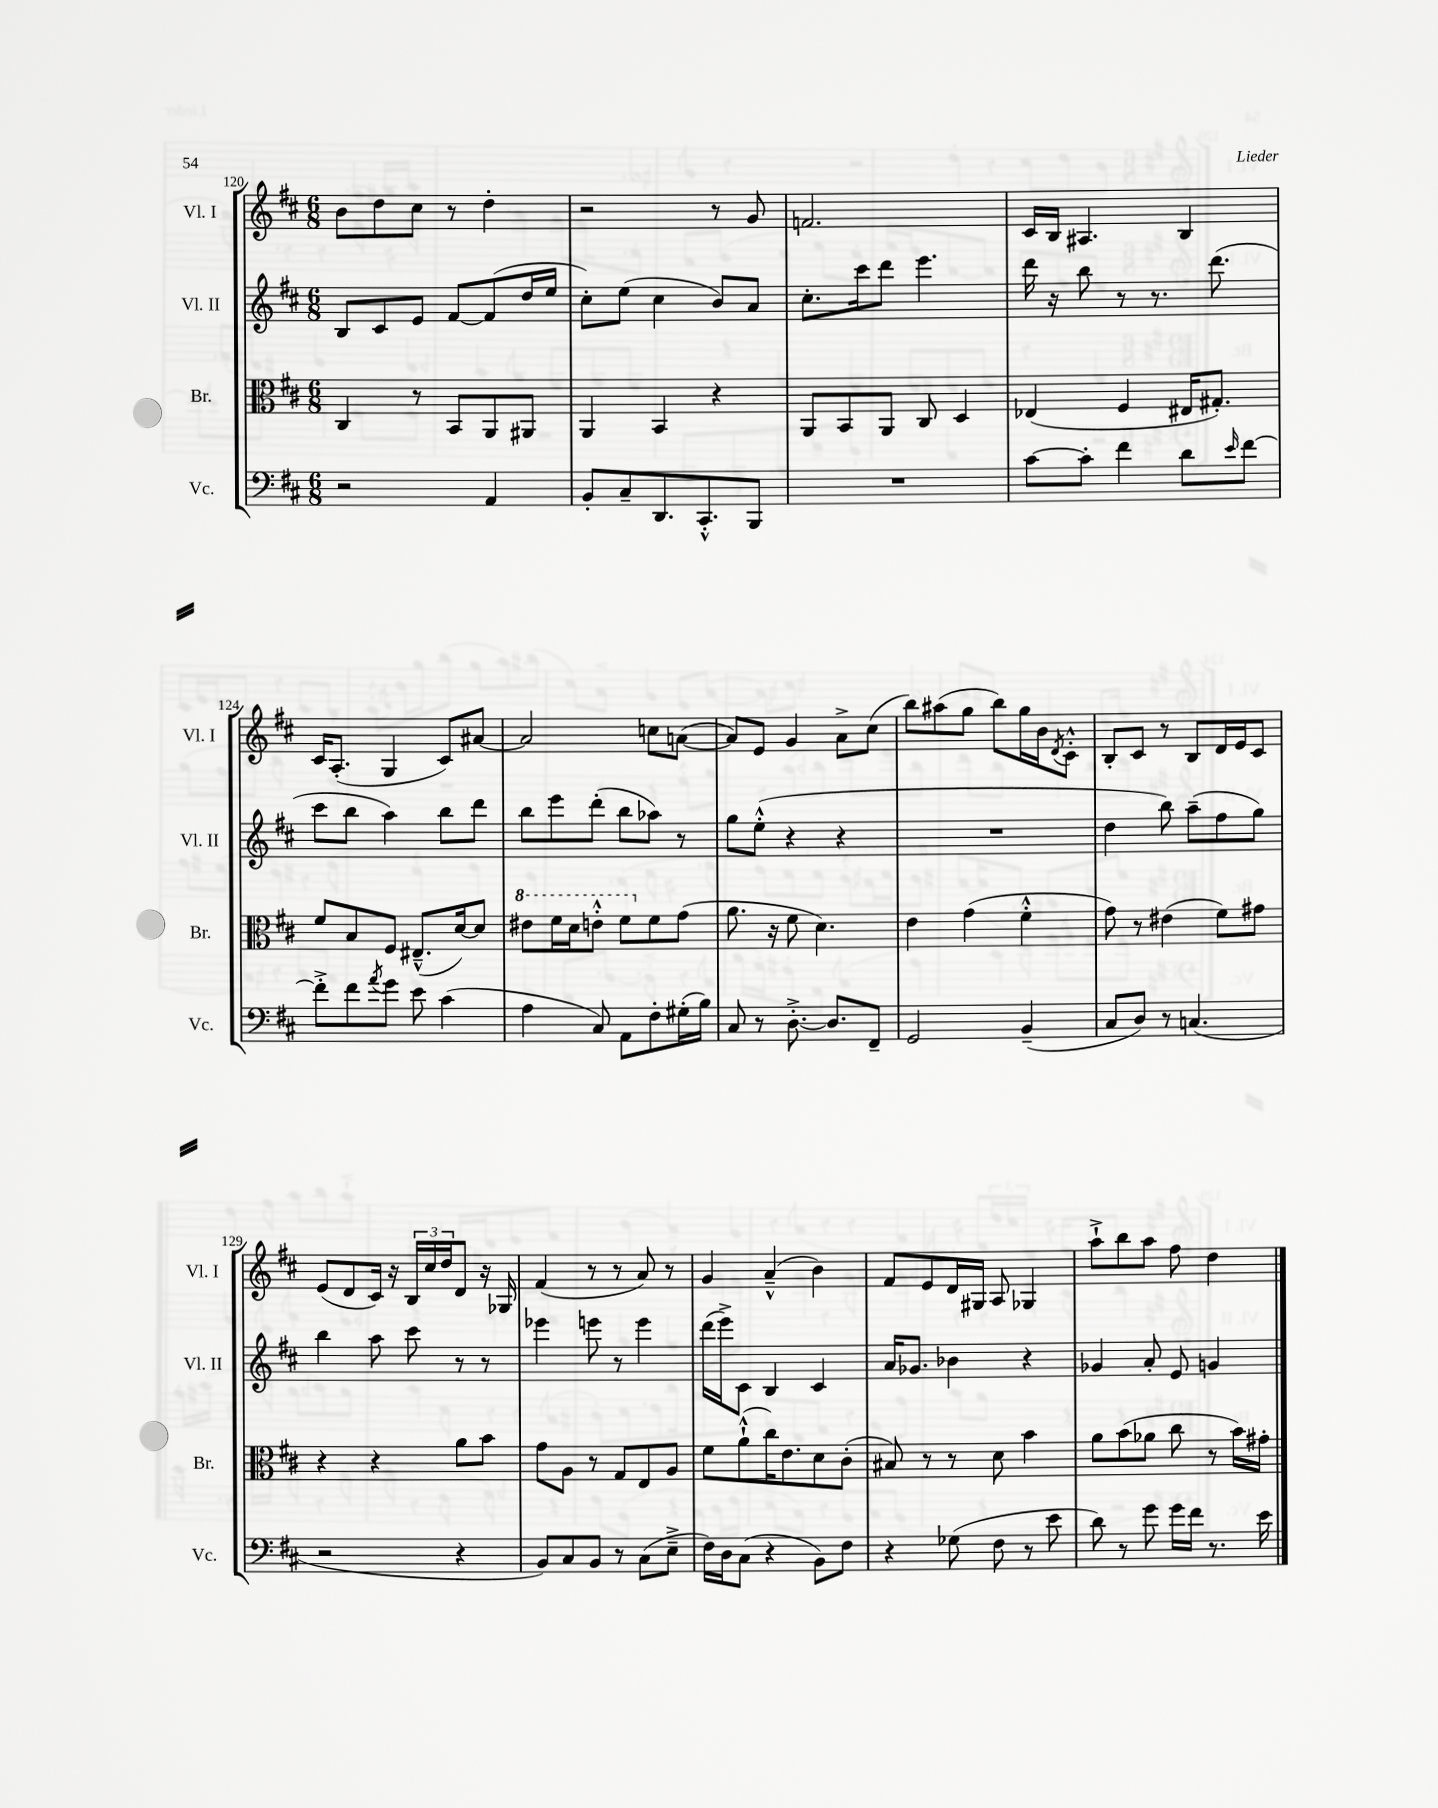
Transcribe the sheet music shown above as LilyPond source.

<<
\new StaffGroup <<
\new Staff = "s0" \with { instrumentName = "Vl. I" shortInstrumentName = "Vl. I" } {
    \clef treble \key d \major \numericTimeSignature \time 6/8
    b'8 d''8 cis''8 r8 d''4-. |
    r2 r8 g'8 |
    f'2. |
    cis'16 b16 ais4. b4 |
    cis'16 a8.-.( g4 cis'8) ais'8~ |
    ais'2 c''8 a'8~( |
    a'8) e'8 g'4 a'8-> cis''8( |
    b''8) ais''8( g''8 b''8) g''16 b'16 \acciaccatura { d'8 } cis'8-.-^ |
    b8-. cis'8 r8 b8 d'16 e'16 cis'8 |
    e'8( d'8 cis'16) r16 \tuplet 3/2 { b16 cis''16 d''16 } d'8 r16 ges16 |
    fis'4( r8 r8 a'8) r8 |
    g'4 a'4---^( b'4) |
    fis'8 e'8 d'16 gis16 a8 ges4 |
    a''8-!-> b''8 a''8 fis''8 d''4 \bar "|." |
}
\new Staff = "s1" \with { instrumentName = "Vl. II" shortInstrumentName = "Vl. II" } {
    \clef treble \key d \major \numericTimeSignature \time 6/8
    b8 cis'8 e'8 fis'8~ fis'8( d''16 e''16 |
    cis''8-.) e''8( cis''4 b'8) a'8 |
    cis''8.-. cis'''16 d'''8 e'''4. |
    d'''16 r16 b''8 r8 r8. d'''8.( |
    cis'''8 b''8 a''4) b''8 d'''8 |
    b''8 e'''8 d'''8-.( b''8 aes''8) r8 |
    g''8 e''8-.-^( r4 r4 |
    R2. |
    d''4 b''8) a''8--( fis''8 g''8) |
    b''4 a''8 cis'''8 r8 r8 |
    ees'''4 e'''8 r8 e'''4 |
    d'''16( e'''16->) cis'8 b4 cis'4 |
    a'16 ges'8. bes'4 r4 |
    ges'4 a'8-. e'8 g'4 \bar "|." |
}
\new Staff = "s2" \with { instrumentName = "Br." shortInstrumentName = "Br." } {
    \clef alto \key d \major \numericTimeSignature \time 6/8
    cis4 r8 b,8 a,8 ais,8 |
    a,4 b,4 r4 |
    a,8 b,8 a,8 cis8 d4 |
    ees4( fis4 eis16 gis8.-.) |
    fis'8 b8 fis8 eis8.---^( d'16~) d'8 |
    \ottava #1 eis''8 fis''16 d''16 e''8-.-^ fis''8 \ottava #0 fis'8 g'8( |
    a'8. r16 fis'8 d'4.) |
    e'4 g'4( fis'4-.-^ |
    g'8) r8 eis'4( fis'8) gis'8 |
    r4 r4 a'8 b'8 |
    g'8 a8 r8 g8 e8 a8 |
    fis'8 a'8-!-^( cis''16) e'8. d'8 cis'8-.( |
    bis8) r8 r8 d'8 b'4 |
    a'8 b'8( aes'8 cis''8 r8 b'16) gis'16-. \bar "|." |
}
\new Staff = "s3" \with { instrumentName = "Vc." shortInstrumentName = "Vc." } {
    \clef bass \key d \major \numericTimeSignature \time 6/8
    r2 a,4 |
    b,8-. cis8-- d,8. cis,8.-.-^ b,,8 |
    R2. |
    cis'8~ cis'8-. fis'4 d'8 \grace { e'16 } fis'8~ |
    fis'8-.-> fis'8 \acciaccatura { a'8 } g'8 e'8 cis'4( |
    a4 cis8) a,8 fis8-. gis16-.( b16) |
    cis8 r8 d8.~-.-> d8. fis,8-- |
    g,2 b,4--( |
    cis8 d8) r8 c4.( |
    r2 r4 |
    b,8) cis8 b,8 r8 cis8( e8---> |
    fis16) d16 cis8( r4 b,8) fis8 |
    r4 ges8( fis8 r8 e'8 |
    d'8) r8 g'8 g'16 fis'16 r8. e'16 \bar "|." |
}
>>
>>
\layout { \context { \Score currentBarNumber = #120 } }
